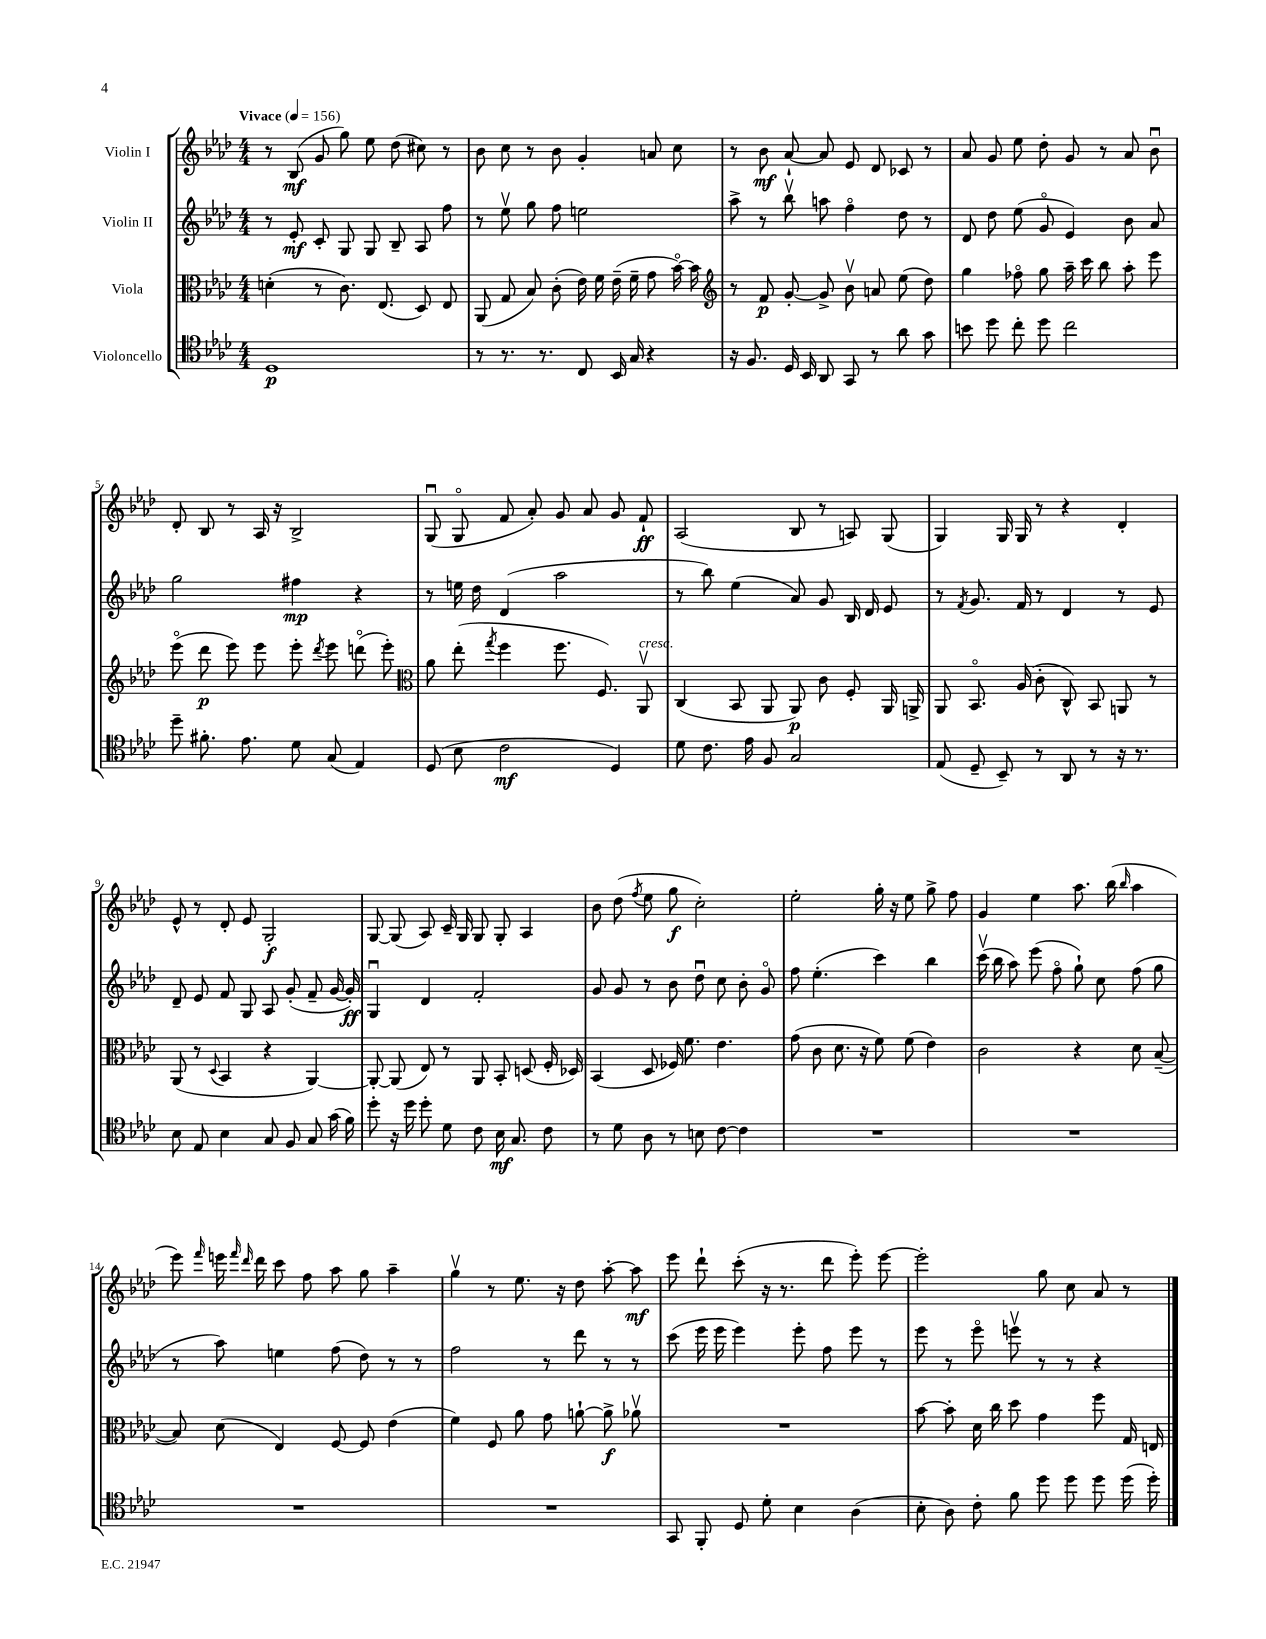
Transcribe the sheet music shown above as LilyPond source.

<<
\new StaffGroup <<
\new Staff = "s0" \with { instrumentName = "Violin I" } {
    \clef treble \key aes \major \numericTimeSignature \time 4/4 \tempo "Vivace" 4 = 156
    \autoBeamOff r8 bes8\mf( g'8 g''8) ees''8 des''8( cis''8) r8 |
    bes'8 c''8 r8 bes'8 g'4-. a'8 c''8 |
    r8 bes'8\mf aes'8~-! aes'8 ees'8 des'8 ces'8 r8 |
    aes'8 g'8 ees''8 des''8-. g'8 r8 aes'8 bes'8\downbow |
    des'8-. bes8 r8 aes16 r16 bes2-> |
    g8\downbow( g8\flageolet f'8 aes'8-.) g'8 aes'8 g'8 f'8-!\ff |
    aes2( bes8 r8 a8) g8( |
    g4) g16 g16 r8 r4 des'4-. |
    ees'8-^ r8 des'8-. ees'8 g2-.\f |
    g8~ g8( aes8) c'16-- g16 g8 g8-. aes4 |
    bes'8 des''8( \acciaccatura { f''8 } ees''8 g''8\f c''2-.) |
    ees''2-. g''16-. r16 ees''8 g''8-> f''8 |
    g'4 ees''4 aes''8. bes''16( \grace { bes''16 } aes''4 |
    ees'''8) \grace { f'''16 } e'''16 \grace { f'''16 des'''16 } des'''16 c'''8 f''8 aes''8 g''8 aes''4-- |
    g''4\upbow r8 ees''8. r16 des''8 aes''8~-. aes''8\mf |
    ees'''8 des'''8-! c'''8-.( r16 r8. des'''8 ees'''8-.) ees'''8~ |
    ees'''2-. g''8 c''8 aes'8 r8 \bar "|." |
}
\new Staff = "s1" \with { instrumentName = "Violin II" } {
    \clef treble \key aes \major \numericTimeSignature \time 4/4
    \autoBeamOff r8 ees'8-.\mf c'8-. g8 g8 bes8-- aes8 f''8 |
    r8 ees''8\upbow g''8 f''8 e''2 |
    aes''8-> r8 bes''8\upbow a''8 f''4\flageolet des''8 r8 |
    des'8 des''8 ees''8( g'8\flageolet ees'4) bes'8 aes'8 |
    g''2 fis''4\mp r4 |
    r8 e''16 des''16 des'4( aes''2 |
    r8 bes''8) ees''4( aes'8) g'8 bes16 des'16 ees'8 |
    r8 \acciaccatura { f'8 } g'8. f'16 r8 des'4 r8 ees'8 |
    des'8-- ees'8 f'8 g8 aes8 g'8-.( f'8-- g'16~ g'16-.\ff) |
    g4\downbow des'4 f'2-. |
    g'8 g'8 r8 bes'8 des''8\downbow c''8 bes'8-. g'8\flageolet |
    f''8 ees''4.-.( c'''4) bes''4 |
    c'''16\upbow( bes''16 aes''8) ees'''8( f''8\flageolet g''8-!) c''8 f''8( g''8 |
    r8 aes''8) e''4 f''8( des''8) r8 r8 |
    f''2 r8 des'''8 r8 r8 |
    c'''8( ees'''16 ees'''16 ees'''4) ees'''8-. f''8 ees'''8 r8 |
    ees'''8 r8 ees'''8\flageolet e'''8\upbow r8 r8 r4 \bar "|." |
}
\new Staff = "s2" \with { instrumentName = "Viola" } {
    \clef alto \key aes \major \numericTimeSignature \time 4/4
    \autoBeamOff d'4-.( r8 c'8.) ees8.( des8) ees8 |
    aes,8( g8 bes8) c'8-.( ees'16) f'16 ees'16--( f'16-- g'8 bes'16~\flageolet) bes'16 |
    \clef treble r8 f'8\p g'8~-. g'8-> bes'8\upbow a'8 ees''8( des''8) |
    g''4 fes''8\flageolet g''8 aes''16-- c'''16 bes''8 aes''8-. ees'''8 |
    ees'''8\flageolet( des'''8\p ees'''8) ees'''8 ees'''8-. \acciaccatura { des'''8 } ees'''8 d'''8\flageolet( ees'''8-.) |
    \clef alto aes'8 ees''8-.( \acciaccatura { g''8 } f''4 f''8. f8.) aes,8\upbow^\markup { \italic "cresc." } |
    c4( bes,8 aes,8 aes,8\p) c'8 f8-. aes,16 a,16-> |
    aes,8 bes,8.\flageolet aes16( c'8-. c8-^) bes,8 a,8 r8 |
    aes,8( r8 \appoggiatura { des8 } bes,4 r4 aes,4~) |
    aes,8~-. aes,8( ees8) r8 aes,8 bes,8-. d8( f16-. des16) |
    bes,4( des8 fes16) f'8. ees'4. |
    g'8( c'8 des'8. r16 f'8) f'8( ees'4) |
    c'2 r4 des'8 bes8~--( |
    bes8) des'8( ees4) f8~ f8 ees'4( |
    f'4) f8 aes'8 g'8 a'8~-! a'8->\f aes'8\upbow |
    R1 |
    bes'8~ bes'8-. des'16 c''16 des''8 g'4 f''8 g16 e16 \bar "|." |
}
\new Staff = "s3" \with { instrumentName = "Violoncello" } {
    \clef tenor \key aes \major \numericTimeSignature \time 4/4
    \autoBeamOff des1\p |
    r8 r8. r8. c8 bes,16 g16 r4 |
    r16 f8. des16 bes,16 aes,8 g,8 r8 aes'8 g'8 |
    b'8 des''8 c''8-. des''8 c''2 |
    des''8-- fis'8.-. ees'8. des'8 g8( ees4) |
    des8( bes8 c'2\mf des4) |
    des'8 c'8. ees'16 f8 g2 |
    ees8( des8-- bes,8--) r8 aes,8 r8 r16 r8. |
    bes8 ees8 bes4 g8 f8 g8 g'16( f'16) |
    des''8-. r16 des''16 des''8-. des'8 c'8 bes16\mf g8. c'8 |
    r8 des'8 aes8 r8 b8 c'8~ c'4 |
    R1 |
    R1 |
    R1 |
    R1 |
    g,8 f,8-. des8 des'8-. bes4 aes4( |
    bes8-. aes8) c'8-. f'8 des''8 des''8 des''8 des''16( des''16-.) \bar "|." |
}
>>
>>
